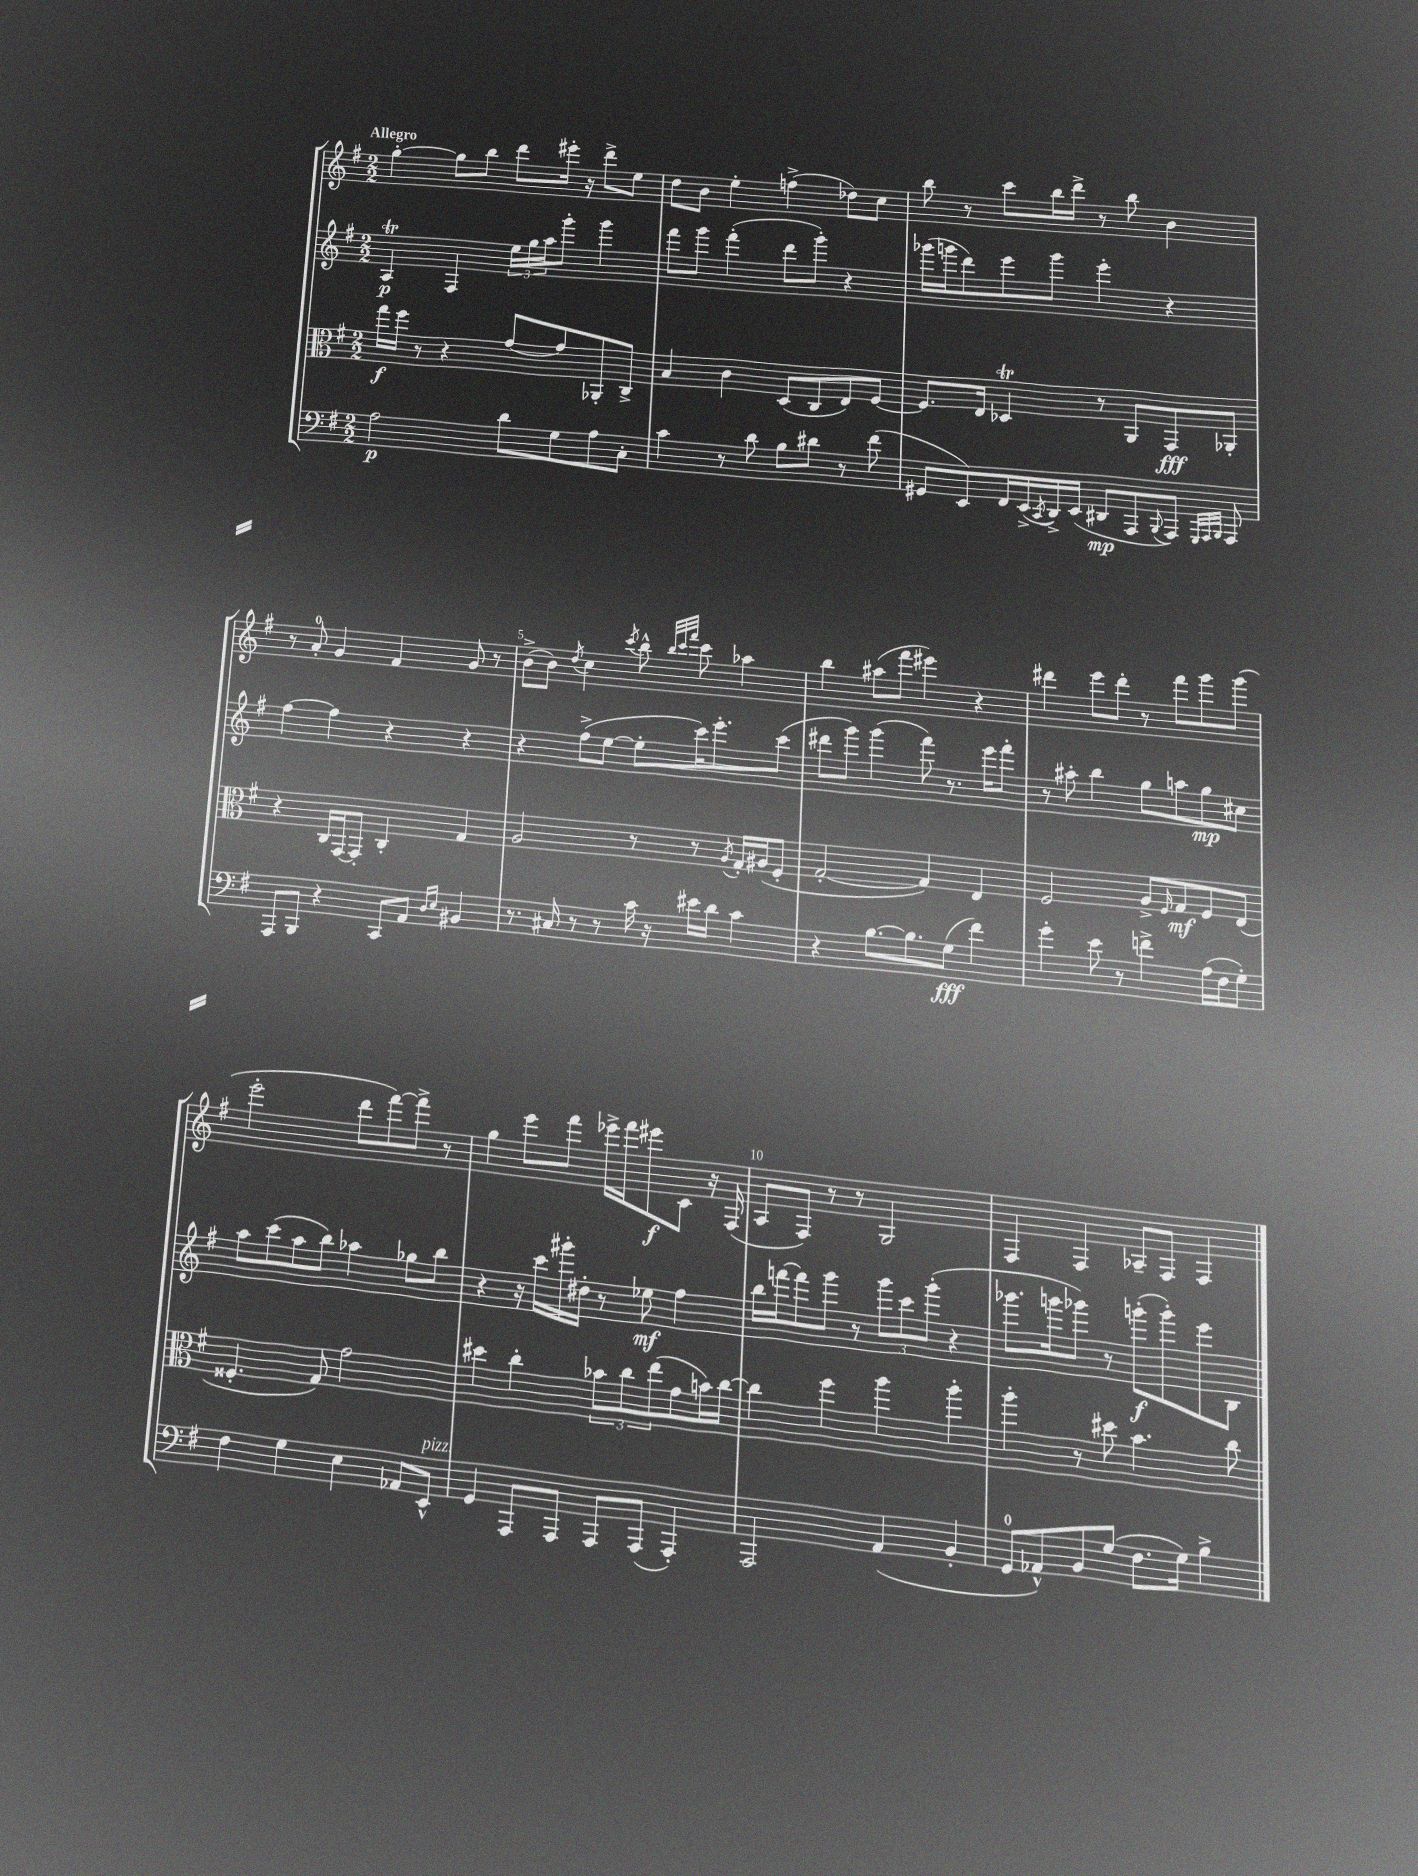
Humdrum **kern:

**kern	**dynam	**kern	**dynam	**kern	**dynam	**kern	**dynam
*part4	*part4	*part3	*part3	*part2	*part2	*part1	*part1
*staff4	*staff4	*staff3	*staff3	*staff2	*staff2	*staff1	*staff1
*clefF4	*	*clefC3	*	*clefG2	*	*clefG2	*
*k[f#]	*	*k[f#]	*	*k[f#]	*	*k[f#]	*
*M2/2	*	*M2/2	*	*M2/2	*	*M2/2	*
=1	=1	=1	=1	=1	=1	=1	=1
!	!	!	!	!	!	!LO:TX:a:B:t=Allegro	!
2A\	p	16gg\LL	f	4AT/	p	[4gg'\	.
.	.	16ff#\JJ	.	.	.	.	.
.	.	8r	.	.	.	.	.
.	.	4r	.	4F#/	.	8gg\L]	.
.	.	.	.	.	.	8bb\J	.
8d\L	.	[8g/L	.	24ee\LL	.	8ddd\L	.
.	.	.	.	24gg\	.	.	.
.	.	.	.	24aa\J	.	.	.
8G\	.	8g/]	.	8ggg'\J	.	16eee#X'\Jk	.
.	.	.	.	.	.	16r	.
8A\	.	8AA-X'/	.	4ggg\	.	8ddd^\L	.
8C'\J	.	8C^/J	.	.	.	8ee\J	.
=2	=2	=2	=2	=2	=2	=2	=2
4c\	.	4B/	.	8fff#\L	.	8dd\L	.
.	.	.	.	8ggg\J	.	8b\J	.
8r	.	4c\	.	(4fff#'\	.	4ee'\	.
8d\	.	.	.	.	.	.	.
8B\L	.	(8D/L	.	8ddd\L	.	(4ffn^\	.
8d#X\J	.	8C/	.	8ggg'\J)	.	.	.
8r	.	8E/)	.	4r	.	8dd-X\L)	.
(8f#\	.	[8F#/J	.	.	.	8cc\J	.
=3	=3	=3	=3	=3	=3	=3	=3
8GG#X/L	.	8.F#/L]	.	(16ggg-X\LL	.	8bb\	.
.	.	.	.	16gggn\J	.	.	.
8EE/)	.	.	.	8ddd\)	.	8r	.
.	.	16E/Jk	.	.	.	.	.
16FF#/L	.	4D-XT/	.	8eee\	.	8ccc\L	.
(16EE^/	.	.	.	.	.	.	.
8qCC/	.	.	.	.	.	.	.
16DD^/)	.	.	.	8ggg\J	.	16bb\L	.
(16EE/JJ	.	.	.	.	.	16ddd^\JJ	.
8DD#X/L	mp	8r	.	4eee'\	.	8r	.
8AAA/	.	8AA/L	.	.	.	8bb\	.
8qqBBB/	.	.	.	.	.	.	.
8AAA/J)	.	8GG/	fff	4r	.	4b\	.
32qqGGG/LLL	.	.	.	.	.	.	.
32qqAAA/	.	.	.	.	.	.	.
32qqBBB/JJJ	.	.	.	.	.	.	.
8AAA/	.	8AA-X'/J	.	.	.	.	.
!!LO:LB:g=z
=4	=4	=4	=4	=4	=4	=4	=4
8AAA/L	.	4r	.	[4ff#\	.	8r	.
8BBB/J	.	.	.	.	.	8a'/	.
4r	.	16C/LL	.	4ff#\]	.	4g/	.
.	.	[16GG/J	.	.	.	.	.
.	.	8GG'/J]	.	.	.	.	.
8CC/L	.	4C'/	.	4r	.	4f#/	.
8AA/J	.	.	.	.	.	.	.
16qqD/LL	.	.	.	.	.	.	.
16qqE/JJ	.	.	.	.	.	.	.
4BB#X/	.	4G/	.	4r	.	8g/	.
.	.	.	.	.	.	8r	.
=5	=5	=5	=5	=5	=5	=5	=5
8.r	.	2A/	.	4r	.	(8b^\L	.
.	.	.	.	.	.	8b\J)	.
16C#X/	.	.	.	.	.	.	.
.	.	.	.	.	.	8qdd/	.
8r	.	.	.	(8ff#^\L	.	4cc\	.
8r	.	.	.	[8ee\J	.	.	.
.	.	.	.	.	.	8qccc/	.
16c\	.	8r	.	8ee'\L]	.	8bb^^\	.
16r	.	.	.	.	.	.	.
.	.	.	.	.	.	32qqbb/LLL	.
.	.	.	.	.	.	32qqccc/	.
.	.	.	.	.	.	32qqfff#/JJJ	.
16e#X\LL	.	8r	.	16ccc\K)	.	8ccc\	.
16d\JJ	.	.	.	8.eee'\	.	.	.
.	.	8qA/	.	.	.	.	.
4c\	.	16G'/LL	.	.	.	4aa-X\	.
.	.	(16A#X/J	.	.	.	.	.
.	.	8F#'/J	.	(8ccc\J	.	.	.
=6	=6	=6	=6	=6	=6	=6	=6
4r	.	[2G'/	.	8ddd#X\L	.	4bb\	.
.	.	.	.	8ggg\J)	.	.	.
[8.B\L	.	.	.	(4ggg\	.	(8aa#X\L	.
.	.	.	.	.	.	8fff#\J	.
8.B\]	.	.	.	.	.	.	.
.	.	4G/])	.	8fff#\)	.	4eee#X\)	.
(8G\J	fff	.	.	8.r	.	.	.
4f#\)	.	4E/	.	.	.	4r	.
.	.	.	.	16eee\KL	.	.	.
.	.	.	.	8fff#'\J	.	.	.
=7	=7	=7	=7	=7	=7	=7	=7
4g'\	.	2F#/	.	8r	.	4ddd#X\	.
.	.	.	.	8aa#X'\	.	.	.
8e\	.	.	.	4bb\	.	8eee\L	.
8r	.	.	.	.	.	8ddd#'\J	.
4fn^\	.	8A^/L	.	8gg\L	.	8r	.
.	.	16qqF#/	.	.	.	.	.
.	.	8G/	mf	8aan\	.	8fff#\L	.
(16A\LL	.	8F#/	.	8gg\	mp	8ggg\	.
16F#\J	.	.	.	.	.	.	.
8G'\J)	.	(8E/J	.	8cc#X\J	.	(8ggg\J	.
!!LO:LB:g=z
=8	=8	=8	=8	=8	=8	=8	=8
4F#\	.	4.F##X'/	.	8aa\L	.	2eee'\	.
.	.	.	.	(8ccc\	.	.	.
4G\	.	.	.	8aa\	.	.	.
.	.	8G/)	.	8bb\J)	.	.	.
4E\	.	2g\	.	4aa-X\	.	8ddd\L	.
.	.	.	.	.	.	[8fff#\)	.
8AA-X/L	.	.	.	8gg-X\L	.	8fff#^\J]	.
!LO:TX:a:i:t=pizz.	!	!	!	!	!	!	!
8EE^^/J	.	.	.	8bb\J	.	8r	.
=9	=9	=9	=9	=9	=9	=9	=9
4GG/	.	4dd#X\	.	4r	.	4gg\	.
8AAA/L	.	4cc'\	.	16r	.	8eee\L	.
.	.	.	.	16ccc\LL	.	.	.
8AAA/J	.	.	.	16ggg#X'\	.	8fff#\J	.
.	.	.	.	16dd#X'\JJ	.	.	.
8AAA/L	.	12b-X\L	.	8r	.	16eee-X^\LL	.
.	.	.	.	.	.	16fff#\J	.
.	.	12cc\	.	.	.	.	.
(8AAA/J	.	.	.	8ee-X\	mf	8eee#X\	f
.	.	(12ee\	.	.	.	.	.
4AAA'/)	.	8g\	.	4ff#\	.	8c\J	.
.	.	16bn\L)	.	.	.	16r	.
.	.	[16cc\JJ	.	.	.	(16F#/	.
=10	=10	=10	=10	=10	=10	=10	=10
2AAA/	.	4cc\]	.	16bb\LL	.	8A/L	.
.	.	.	.	[16fffn\J	.	.	.
.	.	.	.	8fff\]	.	8F#/J)	.
.	.	4ff#\	.	8ggg\J	.	8r	.
.	.	.	.	8r	.	8r	.
(4AA/	.	4aa\	.	12ggg\L	.	2G/	.
.	.	.	.	12ccc\	.	.	.
.	.	.	.	(12ggg'\J	.	.	.
4BB'/	.	4aa'\	.	4r	.	.	.
=11	=11	=11	=11	=11	=11	=11	=11
8GG/L	.	4aa'\	.	8.ggg-X\L	.	4F#/	.
8AA-X^^/)	.	.	.	.	.	.	.
.	.	.	.	16gggn\k	.	.	.
8BB/	.	8r	.	8ggg-X\J)	.	4F#/	.
(8G/J	.	8dd#X\	.	8r	.	.	.
8.F#\L	.	4.b\	.	(8gggn'\L	f	8A-X~/L	.
.	.	.	.	8ggg'\)	.	8F#/J	.
16G\Jk)	.	.	.	.	.	.	.
4B^\	.	.	.	8eee\	.	4F#/	.
.	.	8cc\	.	8B\J	.	.	.
==	==	==	==	==	==	==	==
*-	*-	*-	*-	*-	*-	*-	*-
